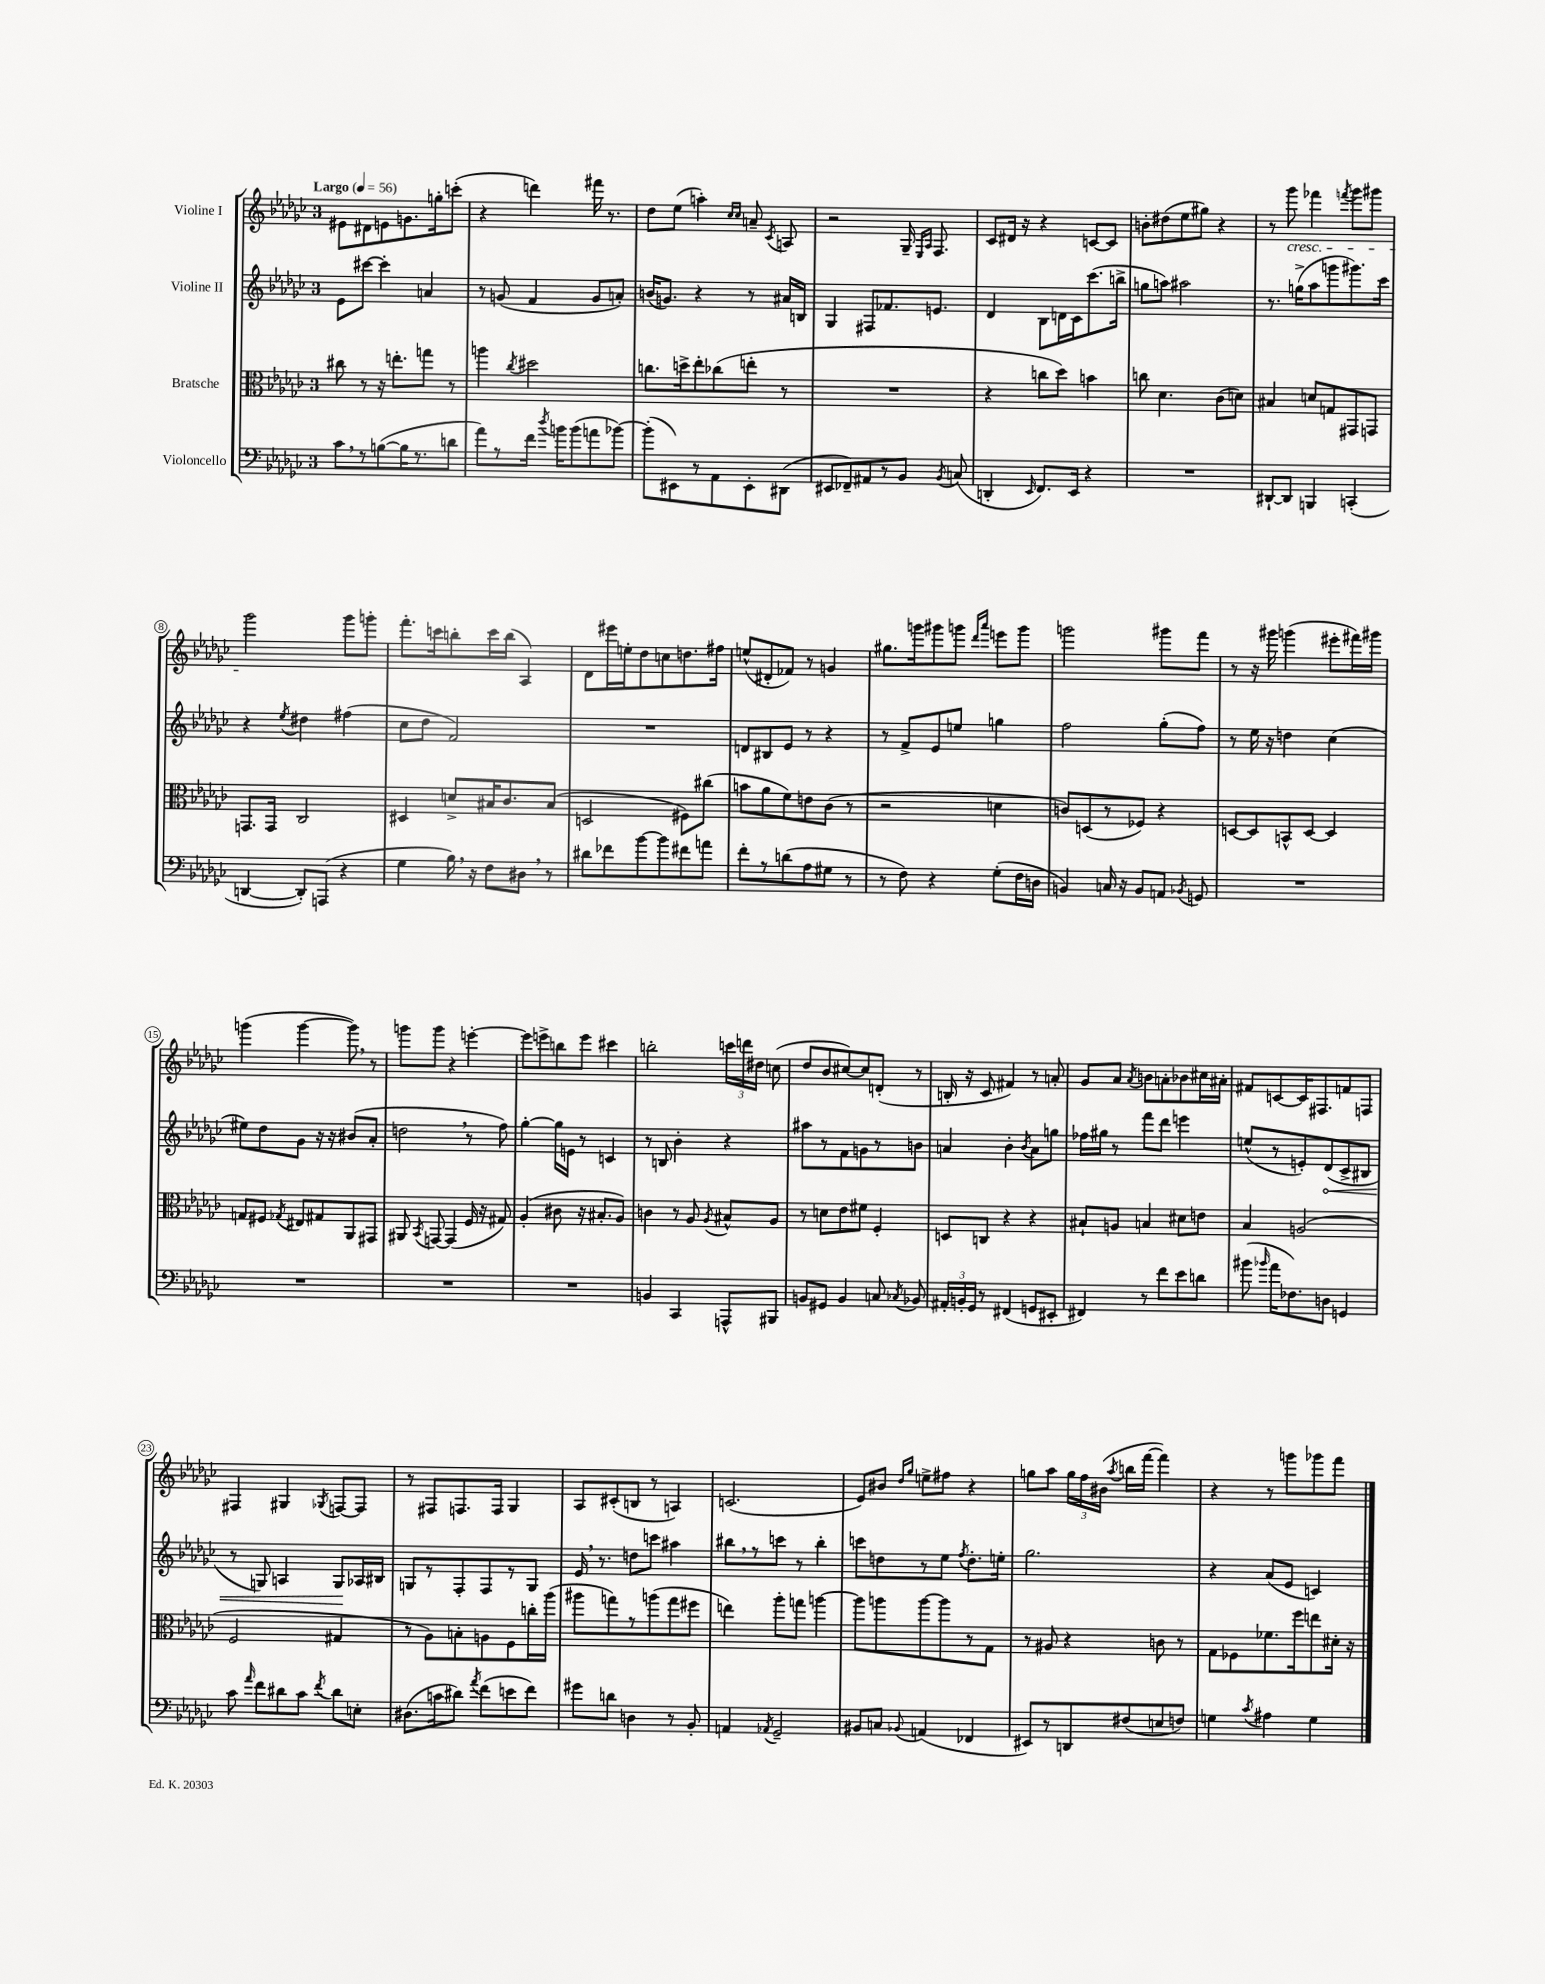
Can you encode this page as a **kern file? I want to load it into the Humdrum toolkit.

**kern	**kern	**kern	**dynam	**kern
*part4	*part3	*part2	*part2	*part1
*staff4	*staff3	*staff2	*staff2	*staff1
*I"Violoncello	*I"Bratsche	*I"Violine II	*	*I"Violine I
*clefF4	*clefC3	*clefG2	*	*clefG2
*k[b-e-a-d-g-c-]	*k[b-e-a-d-g-c-]	*k[b-e-a-d-g-c-]	*	*k[b-e-a-d-g-c-]
*M3/4	*M3/4	*M3/4	*	*M3/4
*MM56	*MM56	*MM56	*	*MM56
=1	=1	=1	=1	=1
!	!	!	!	!LO:TX:a:B:t=Largo
8c-,\L	8cc#X\	8e-\L	.	8e#X\L
8r	8r	[8ccc#X\J	.	8d#X\
([8Bn\	16r	4ccc#'\]	.	8en\
.	8.een'\L	.	.	.
16B\K]	.	.	.	8.gn\
8.r	.	.	.	.
.	8ggn\J	4an/	.	.
.	.	.	.	16ggn'\k
8dn\J	8r	.	.	(8cccn'\J
=2	=2	=2	=2	=2
8a-\L)	4aan\	8r	.	4r
8r	.	(8gn/	.	.
.	8qcc-/	.	.	.
16f\Jk	2dd#X\	4f/	.	4dddn\)
8qdd-/	.	.	.	.
16bn\KL	.	.	.	.
(8b\	.	.	.	.
8an\	.	8g/L	.	16fff#X\
.	.	.	.	8.r
[8b-X\J)	.	8an'/J)	.	.
=3	=3	=3	=3	=3
(8b-'\L]	8.ccn\L	(16bn/KL	.	8dd-\L
.	.	8.gn/J)	.	.
8EE#X\)	.	.	.	(8ee-\J
.	16ddn^\k	.	.	.
8r	8ee-'\	4r	.	4aan'\)
8AA-\	(8cc-X\	.	.	.
.	.	.	.	16qqcc-/LL
.	.	.	.	16qqcc-/JJ
8EE#'\	8een'\J	8r	.	8an~/
.	.	.	.	8qc-/
(8DD#X\J	8r	16a#X/LL	.	8An/
.	.	16Bn/JJ	.	.
=4	=4	=4	=4	=4
8EE#X/L	2.r	4G-/	.	2r
8FF-X~/)	.	.	.	.
8AA#X/	.	8F#X/L	.	.
8r	.	8.f-X/	.	.
8BB-/J	.	.	.	16G-~/
.	.	.	.	16qqE-/LL
.	.	.	.	16qqA-/JJ
.	.	8.en/J	.	8.F/
8qBB-/	.	.	.	.
(8Cn/	.	.	.	.
=5	=5	=5	=5	=5
4DDn'/	4r	4d-/	.	8c-/L
.	.	.	.	16d#X/Jk
.	.	.	.	16r
16qqEE-/	.	.	.	.
8.FF/L)	8ccn\L	8B-\L	.	4r
.	8dd-\J)	16dn\L	.	.
16EE-/Jk	.	16c-\J	.	.
4r	4bn\	(8.ccc-\	.	[8cn/L
.	.	.	.	8c/J]
.	.	16bbn^\Jk	.	.
=6	=6	=6	=6	=6
2.r	8ccn\	8ggn\L	.	8bn'\L
.	4.d-\	8aan\J)	.	(8dd#X\
.	.	2aa#X\	.	8ee-\
.	.	.	.	8gg#X\J)
.	(8c-\L	.	.	4r
.	8dn\J)	.	.	.
=7	=7	=7	=7	=7
[8DD#X`/L	4B#X/	8.r	.	8r
!	!	!	!	!LO:TX:b:i:t=cresc.
8DD#/J]	.	.	.	8ggg-\
.	.	(16ggn^\KL	.	.
4BBBn/	8dn/L	8aa-\	.	4fff-X\
.	8Gn/	8gggn\	.	.
.	.	.	.	8qfffn/
(4CCn'/	8GG#X/	8.ggg#X\)	.	8ggg-\L
.	8GGn/J	.	.	8ggg#X\J
.	.	16ccc-\Jk	.	.
!!LO:LB:g=z
=8	=8	=8	=8	=8
[4DDn/	8.GGn/L	4r	.	2ggg-\
.	16GG/Jk	.	.	.
.	.	8qee-/	.	.
8DD'/L])	2C-/	4dd#X\	.	.
(8AAAn/J	.	.	.	.
4r	.	(4ff#X\	.	8ggg-\L
.	.	.	.	8gggn'\J
=9	=9	=9	=9	=9
4G-\	4D#X/	8cc-\L	.	8.fff'\L
.	.	8dd-\J	.	.
.	.	.	.	16cccn\k
16B-,\)	8dn^/L	2f/)	.	8bbn'\
16r	.	.	.	.
8F\L	16B#X/K	.	.	16ccc\L
.	8.c-/	.	.	(16bb\JJ
8D#X,\J	.	.	.	4A-/)
8r	(8B#/J	.	.	.
=10	=10	=10	=10	=10
8d#X\L	2Dn/	2.r	.	8d-\L
8f-X\	.	.	.	16eee#X\L
.	.	.	.	16een'\J
[8b-\	.	.	.	8dd-\
8b-\]	.	.	.	8ccn\
8f#X\	8F#X\L)	.	.	8.ddn\
8an\J	(8cc#X\J	.	.	.
.	.	.	.	16ff#X\Jk
=11	=11	=11	=11	=11
8f'\L	8bn\L	8dn/L	.	(8een^^/L
8r	8a-\	8B#X/	.	8d#X'/
(8dn\	8f\)	8e-/J	.	8f-X/J)
8A-\	8en\	8r	.	8r
8G#X\J	(8c-\J	4r	.	4gn/
8r	8r	.	.	.
=12	=12	=12	=12	=12
8r	2r	8r	.	8.gg#X\L
8F\)	.	8f^/L	.	.
.	.	.	.	16gggn\k
4r	.	8e-/	.	8ggg#X\
.	.	8een/J	.	8gggn\J
.	.	.	.	16qqddd-/LL
.	.	.	.	16qqaaa-/JJ
(8G-'\L	4dn\	4ggn\	.	8eeen\L
16F\L	.	.	.	8ggg\J
16Dn\JJ	.	.	.	.
=13	=13	=13	=13	=13
4BBn/)	8cn/L)	2ff\	.	2gggn\
.	(8Dn/	.	.	.
16Cn/	8r	.	.	.
16r	.	.	.	.
8BB/L	8F-X/J)	.	.	.
8AAn/J	4r	(8gg-'\L	.	8ggg#X\L
8qBB-X/	.	.	.	.
8GGn/	.	8ff\J)	.	8fff\J
=14	=14	=14	=14	=14
2.r	[8Dn/L	8r	.	8r
.	8D/]	16ee-\	.	16r
.	.	16r	.	16ggg#X\
.	8BBn^^/	4ddn\	.	(4gggn\
.	[8D/J	.	.	.
.	4D/]	(4cc-\	.	8eee#X'\L
.	.	.	.	16fff#X\L)
.	.	.	.	16ggg#X\JJ
!!LO:LB:g=z
=15	=15	=15	=15	=15
2.r	8Gn/L	8ee#X\L)	.	(4gggn\
.	8F#X/J	8dd-\	.	.
.	8qG-X/	.	.	.
.	8E#X/L	8g-\J	.	[4ggg\
.	8G#X/	16r	.	.
.	.	16r	.	.
.	8AA-/	(8b#X/L	.	8ggg,\])
.	8GG#X/J	8a-'/J	.	8r
=16	=16	=16	=16	=16
2.r	8AA#X/	2ddn,\	.	8gggn\L
.	8qBB-/	.	.	.
.	[8GGn/	.	.	8ggg\J
.	(4GG/]	.	.	4r
.	16F/	8r	.	[4eeen'\
.	16r	.	.	.
.	8G#X/)	8ff\)	.	.
=17	=17	=17	=17	=17
2.r	(4A-'/	[4gg-'\	.	8eee\L]
.	.	.	.	8eeen^\
.	8c#X\	16gg-\LL]	.	8bbn\
.	.	16en\JJ	.	.
.	16r	8r	.	8eee\J
.	8.B#X'/L	.	.	.
.	.	4cn/	.	4ccc#X\
.	8A-/J)	.	.	.
=18	=18	=18	=18	=18
4BBn/	4cn\	8r	.	2bbn'\
.	.	8Bn/	.	.
4CC-/	8r	4b-'\	.	.
.	8A-/	.	.	.
.	8qA-/	.	.	.
8AAAn^^/L	8B#X^^/L	4r	.	24cccn\LL
.	.	.	.	24dddn\
.	.	.	.	24dd#X\JJ
8BBB#X/J	8A-/J	.	.	(8ccn\
=19	=19	=19	=19	=19
8BBn/L	8r	8aa#X\L	.	8dd-/L
8GG#X/J	8dn\L	8r	.	8b-/
4BB/	8e-\	8f\	.	[8cc#X/)
.	8f#X\J	8gn\	.	8cc#/]
8Cn/	4F'/	8r	.	(8dn'/J
8qC-X/	.	.	.	.
8BB-X/	.	8bn\J	.	8r
=20	=20	=20	=20	=20
24AA#X'/LL	8Dn/L	4an/	.	16Bn'/
24BBn'/	.	.	.	.
.	.	.	.	16r
24GG-/JJ	.	.	.	.
8r	8Cn/J	.	.	8c-/
(4FF#X/	4r	4b-'\	.	4f#X/)
.	.	8qb-/	.	.
8GGn/L	4r	8a\L	.	8r
8EE#X'/J	.	8ggn\J	.	8an'/
=21	=21	=21	=21	=21
4FF#X/)	8B#X`/L	16ff-X\LL	.	8g-/L
.	.	16gg#X\JJ	.	.
.	8An/J	8r	.	8a-/J
.	.	.	.	8qa-/
8r	4Bn/	8fff\L	.	8bn\L
8f\L	.	8ddd-\J	.	8an'\
8e-\	8d#X\L	4eeen\	.	8b-X\
8dn\J	8en\J	.	.	16cc#X\L
.	.	.	.	16a#X'\JJ
=22	=22	=22	=22	=22
(8b#X\	4B-/	(8een^^/L	.	8f#X/L
16qqb-X/	.	.	.	.
16a-\KL	.	8r	.	[8cn/
8.F-X\)	.	.	.	.
.	(2An/	8en'/)	.	16c/K]
.	.	.	.	8.F#X/
!	!	!	!LO:HP:b	!
8Dn\J	.	(8d-/	<	.
4GGn/	.	8c-^/	.	8fn/
.	.	8B#X/J	.	8Fn/J
!!LO:LB:g=z
=23	=23	=23	=23	=23
8c-\	2F/	8r	.	4F#X/
16qqa-/	.	.	.	.
8f\L	.	8Gn/)	.	.
8d#X\	.	4An/	.	4G#X/
8c-\J	.	.	.	.
8qf/	.	.	.	8qG-X/
8d#\L	4G#X/	8G/L	.	[8Fn/L
8En'\J	.	16A-X/L	[	8F/J]
.	.	16B#X/JJ	.	.
=24	=24	=24	=24	=24
(8.D#X\L	8r	8Gn/L	.	8r
.	8A-\L)	8r	.	8F#X/L
16cn\k	.	.	.	.
8d#X\J)	8Bn'\	8F'/	.	8.Fn/
8qa-/	.	.	.	.
(8f\L	8An\	8F/	.	.
.	.	.	.	16F/Jk
8en\	8F\	8r	.	4G-/
8f\J)	16ccn'\L	8G/J	.	.
.	(16aa-\JJ	.	.	.
=25	=25	=25	=25	=25
8g#X\L	8aa#X\L	16e-,/	.	8A-/L
.	.	8.r	.	.
8dn\J	8ggn\)	.	.	(8c#X'/
4Dn\	8r	8ddn\L	.	8Bn/J
.	(8aan\	8cccn\J	.	8r
8r	8gg\	4aa#X\	.	4An/)
8BB-'/	8ff#X\J	.	.	.
=26	=26	=26	=26	=26
4AAn/	4een\)	8bb#X,\L	.	(2.cn/
.	.	8r	.	.
8qAA-X/	.	.	.	.
2GG-~/	8aa-'\L	8cccn\J	.	.
.	8ggn\J	8r	.	.
.	[4aan\	4bb#'\	.	.
=27	=27	=27	=27	=27
8BB#X/L	8aa\L]	8cccn\L	.	8e-/L)
8Cn/J	8aan\	8ddn\	.	8b#X/J
.	.	.	.	16qqdd-/LL
8qqBB-X/	.	.	.	16qqgg-/JJ
(4AAn/	[8aa\	8r	.	8een^\L
.	8aa\]	8ee-\J	.	8ff#X\J
.	.	8qff/	.	.
4FF-X/	8r	8.dd'\L	.	4r
.	8G-\J	.	.	.
.	.	16een'\Jk	.	.
=28	=28	=28	=28	=28
8EE#X/L)	8r	2.gg-\	.	8ggn\L
8r	8A#X/	.	.	8aa-\J
8DDn/	4r	.	.	24gg\LL
.	.	.	.	24ff\
.	.	.	.	(24b#X\JJ
.	.	.	.	8qaa-/
(8F#X/	.	.	.	16bbn\LL
.	.	.	.	[16fff\JJ
8En/	8cn\	.	.	4fff\])
8Fn/J)	8r	.	.	.
=29	=29	=29	=29	=29
4Gn\	8G-\L	4r	.	4r
.	8F-X\	.	.	.
8qc-/	.	.	.	.
4A#X\	8.f-X\	(8a-/L	.	8r
.	.	8e-/J	.	8gggn\L
.	16ff\k	.	.	.
4G\	8een\	4cn/)	.	8ggg-X\
.	16d#X'\Jk	.	.	8fff\J
.	16r	.	.	.
==	==	==	==	==
*-	*-	*-	*-	*-
